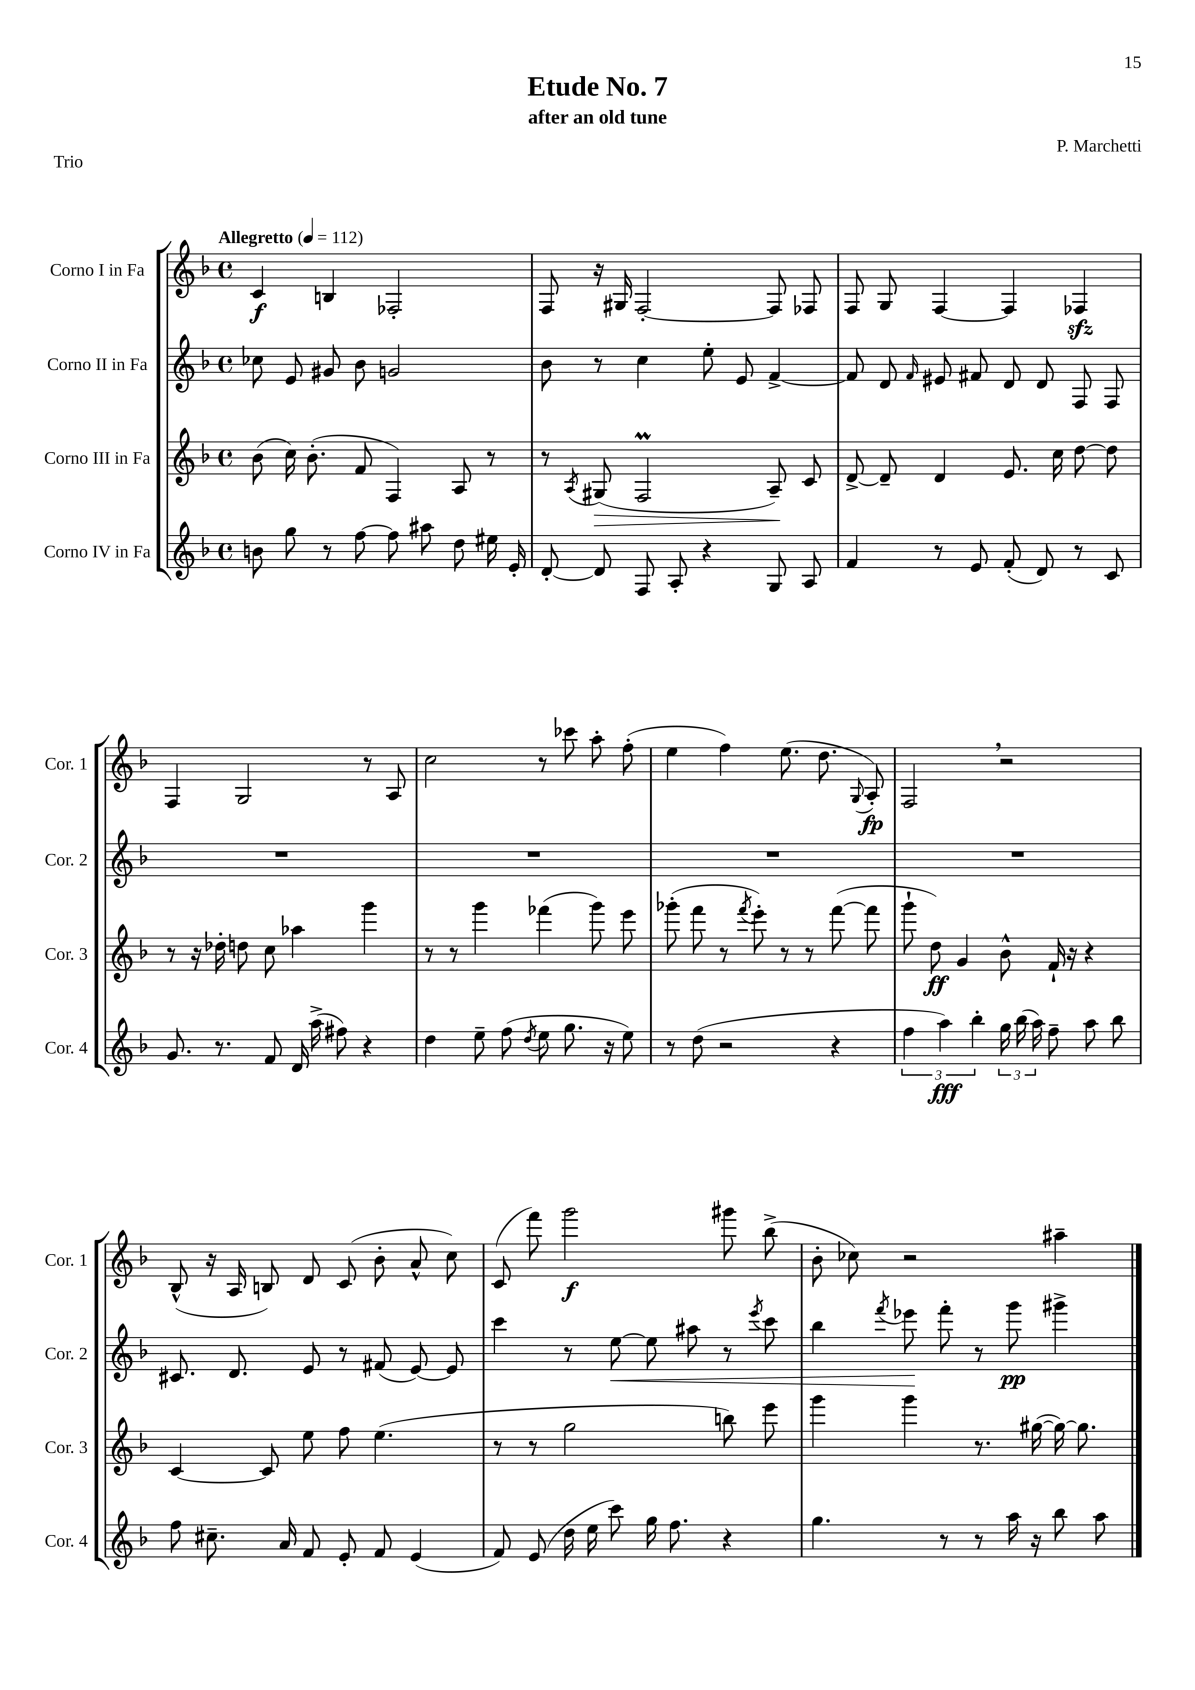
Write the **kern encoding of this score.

**kern	**kern	**kern	**kern
*staff4	*staff3	*staff2	*staff1
*clefG2	*clefG2	*clefG2	*clefG2
*k[b-]	*k[b-]	*k[b-]	*k[b-]
*M4/4	*M4/4	*M4/4	*M4/4
*met(c)	*met(c)	*met(c)	*met(c)
*MM112	*MM112	*MM112	*MM112
8b\	(8b-\	8cc-\	4c/
8gg\	16cc\)	8e/	.
.	(8.b-'\	.	.
8r	.	8g#/	4B/
[8ff\	8f/	8b-\	.
8ff\]	4F/)	2g/	2F-'/
8aa#\	.	.	.
8dd\	8A/	.	.
16ee#\	8r	.	.
16e'/	.	.	.
=	=	=	=
[8d'/	8r	8b-\	8F/
.	8qA/	.	.
8d/]	(8G#/	8r	16r
.	.	.	16G#/
8F/	2F/	4cc\	[2F'/
8A'/	.	.	.
4r	.	8ee'\	.
.	.	8e/	.
8G/	8A~/)	[4f^/	8F/]
8A/	8c/	.	8F-/
=	=	=	=
4f/	[8d^/	8f/]	8F/
.	8d~/]	8d/	8G/
.	.	16qqf/	.
8r	4d/	8e#/	[4F/
8e/	.	8f#/	.
(8f'/	8.e/	8d/	4F/]
8d/)	.	8d/	.
.	16cc\	.	.
8r	[8dd\	8F/	4F-/
8c/	8dd\]	8F/	.
=	=	=	=
8.g/	8r	1r	4F/
.	16r	.	.
8.r	16dd-'\	.	.
.	8dd\	.	2G/
8f/	8cc\	.	.
16d/	4aa-\	.	.
(16aa^\	.	.	.
8ff#\)	.	.	.
4r	4ggg\	.	8r
.	.	.	8A/
=	=	=	=
4dd\	8r	1r	2cc\
.	8r	.	.
8ee~\	4ggg\	.	.
(8ff\	.	.	.
8qdd/	.	.	.
8ee\	(4fff-\	.	8r
8.gg\	.	.	8ccc-\
.	8ggg\)	.	8aa'\
16r	.	.	.
8ee\)	8eee\	.	(8ff'\
=	=	=	=
8r	(8ggg-'\	1r	4ee\
(8dd\	8fff\	.	.
2r	8r	.	4ff\)
.	8qfff/	.	.
.	8eee'\)	.	.
.	8r	.	(8.ee\
.	8r	.	.
.	.	.	8.dd\
4r	([8fff\	.	.
.	.	.	8qqG/
.	8fff\]	.	8A'/)
=	=	=	=
6ff\	8ggg`\	1r	2F/
.	8dd\)	.	.
6aa\)	.	.	.
.	4g/	.	.
6bb-'\	.	.	.
24gg\	8b-^^\	.	2r
(24bb-\	.	.	.
24aa\)	.	.	.
8ff~\	16f`/	.	.
.	16r	.	.
8aa\	4r	.	.
8bb-\	.	.	.
=	=	=	=
8ff\	[4c/	8.c#/	(8B-^^/
8.cc#~\	.	.	16r
.	.	8.d/	16A/
.	8c/]	.	8B/)
16a/	.	.	.
8f/	8ee\	8e/	8d/
8e'/	8ff\	8r	(8c/
8f/	(4.ee\	(8f#/	8b-'\
(4e/	.	[8e/)	8a^^/
.	.	8e/]	8cc\)
=	=	=	=
8f/)	8r	4ccc\	(8c/
(8e/	8r	.	8fff\)
16dd\	2gg\	8r	2ggg\
16ee\	.	.	.
8ccc\)	.	[8ee\	.
16gg\	.	8ee\]	.
8.ff\	.	.	.
.	.	8aa#\	.
4r	8bb\)	8r	8ggg#\
.	.	8qeee/	.
.	8eee\	8ccc\	(8bb-^\
=	=	=	=
4.gg\	4ggg\	4bb-\	8b-'\
.	.	.	8cc-\)
.	.	8qfff/	.
.	4ggg\	8eee-\	2r
8r	.	8fff'\	.
8r	8.r	8r	.
16aa\	.	8ggg\	.
16r	([16gg#\	.	.
8bb-\	16gg#\_)	4ggg#^\	4aa#~\
.	8.gg#\]	.	.
8aa\	.	.	.
==	==	==	==
*-	*-	*-	*-
